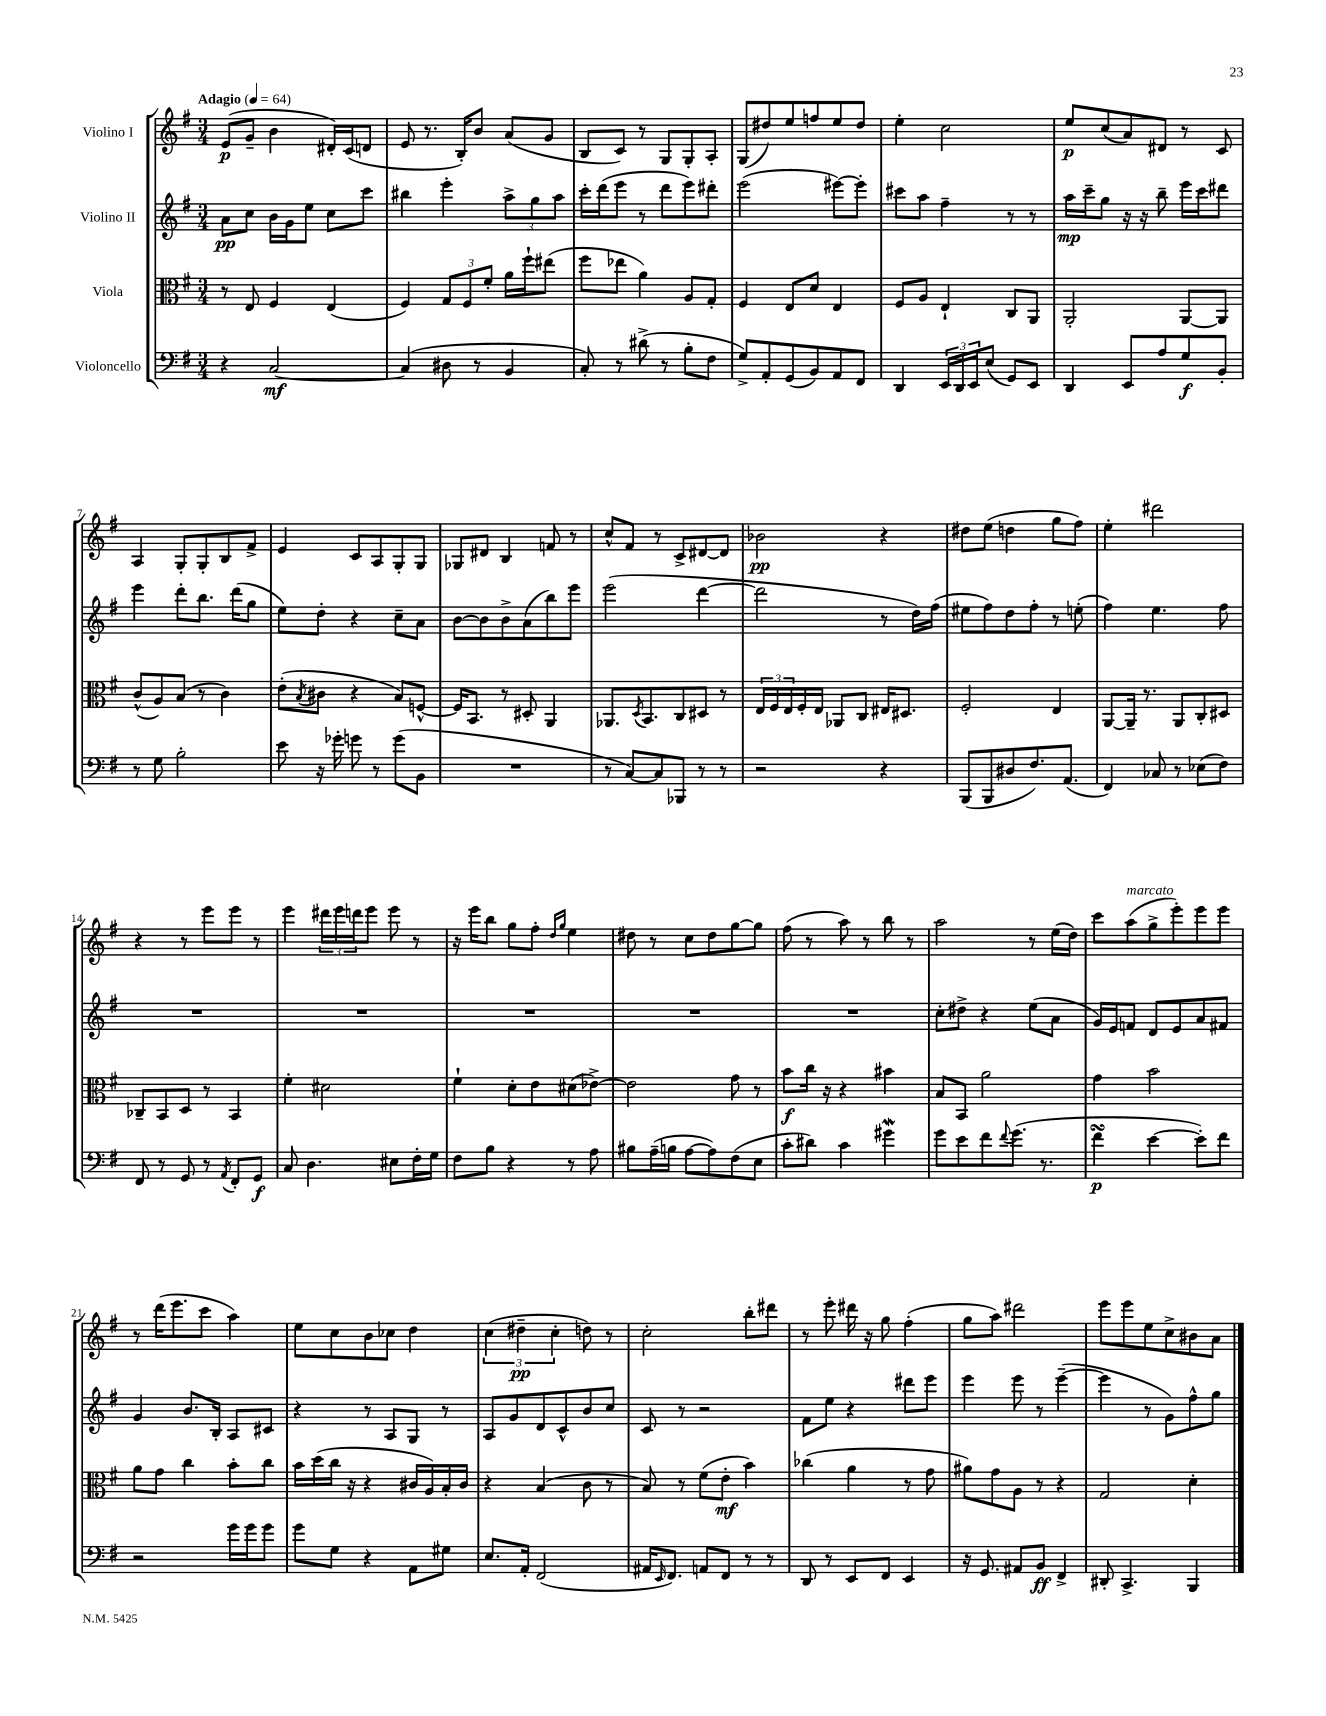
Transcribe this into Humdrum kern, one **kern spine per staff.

**kern	**dynam	**kern	**dynam	**kern	**dynam	**kern	**dynam
*part4	*part4	*part3	*part3	*part2	*part2	*part1	*part1
*staff4	*staff4	*staff3	*staff3	*staff2	*staff2	*staff1	*staff1
*I"Violoncello	*	*I"Viola	*	*I"Violino II	*	*I"Violino I	*
*clefF4	*	*clefC3	*	*clefG2	*	*clefG2	*
*k[f#]	*	*k[f#]	*	*k[f#]	*	*k[f#]	*
*M3/4	*	*M3/4	*	*M3/4	*	*M3/4	*
*MM64	*	*MM64	*	*MM64	*	*MM64	*
=1	=1	=1	=1	=1	=1	=1	=1
!	!	!	!	!	!	!LO:TX:a:B:t=Adagio	!
4r	.	8r	.	8a\L	pp	(8e/L	p
.	.	8E/	.	8cc\J	.	8g~/J	.
[2C/	mf	4F#/	.	16b\LL	.	4b\	.
.	.	.	.	16g\J	.	.	.
.	.	.	.	8ee\J	.	.	.
.	.	(4E/	.	8cc\L	.	16d#X'/LL)	.
.	.	.	.	.	.	(16c/J	.
.	.	.	.	8ccc\J	.	8dn/J	.
=2	=2	=2	=2	=2	=2	=2	=2
(4C/]	.	4F#/)	.	4bb#X\	.	8e/	.
.	.	.	.	.	.	8.r	.
8D#X\	.	12G/L	.	4eee'\	.	.	.
.	.	.	.	.	.	16B'/KL)	.
.	.	12F#/	.	.	.	.	.
8r	.	.	.	.	.	8b/J	.
.	.	12f#'/J	.	.	.	.	.
4BB/	.	16a\LL	.	12aa^\L	.	(8a/L	.
.	.	16ff#`\J	.	.	.	.	.
.	.	.	.	12gg\	.	.	.
.	.	(8ee#X\J	.	.	.	8g/J	.
.	.	.	.	12aa\J	.	.	.
=3	=3	=3	=3	=3	=3	=3	=3
8C'/)	.	8ff#\L	.	16ccc'\LL	.	8B/L	.
.	.	.	.	(16ddd\J	.	.	.
8r	.	8ee-X\J	.	8eee\J	.	8c/J)	.
(8d#X^\	.	4a\)	.	8r	.	8r	.
8r	.	.	.	8ddd\L	.	8G/L	.
8B'\L	.	8A/L	.	8eee\)	.	8G'/	.
8F#\J	.	8G'/J	.	8ddd#X'\J	.	8A'/J	.
=4	=4	=4	=4	=4	=4	=4	=4
8G^/L)	.	4F#/	.	(2eee\	.	(8G/L	.
8AA'/	.	.	.	.	.	8dd#X/)	.
(8GG/	.	8E/L	.	.	.	8ee/	.
8BB/)	.	8d/J	.	.	.	8ffn/	.
8AA/	.	4E/	.	[8eee#X\L)	.	8ee/	.
8FF#/J	.	.	.	8eee#'\J]	.	8dd#/J	.
=5	=5	=5	=5	=5	=5	=5	=5
4DD/	.	8F#/L	.	8ccc#X\L	.	4ee'\	.
.	.	8A/J	.	8aa\J	.	.	.
24EE/LL	.	4E`/	.	4ff#~\	.	2cc\	.
24DD/	.	.	.	.	.	.	.
24EE/J	.	.	.	.	.	.	.
(8E/J	.	.	.	.	.	.	.
8GG/L)	.	8C/L	.	8r	.	.	.
8EE/J	.	8AA/J	.	8r	.	.	.
=6	=6	=6	=6	=6	=6	=6	=6
4DD/	.	2AA'/	.	16aa\LL	mp	8ee/L	p
.	.	.	.	16ccc~\J	.	.	.
.	.	.	.	8gg\J	.	(8cc/	.
8EE/L	.	.	.	16r	.	8a/)	.
.	.	.	.	16r	.	.	.
8A/	.	.	.	8bb~\	.	8d#X/J	.
8G/	f	[8AA/L	.	16eee\LL	.	8r	.
.	.	.	.	16ccc\J	.	.	.
8BB'/J	.	8AA/J]	.	8ddd#X\J	.	8c/	.
!!LO:LB:g=z
=7	=7	=7	=7	=7	=7	=7	=7
8r	.	(8c^^/L	.	4eee\	.	4A/	.
8G\	.	8A/)	.	.	.	.	.
2B'\	.	(8B/J	.	8ddd'\L	.	8G'/L	.
.	.	8r	.	8.bb\J	.	8G'/	.
.	.	4c\)	.	.	.	8B/	.
.	.	.	.	(16ddd\KL	.	.	.
.	.	.	.	8gg\J	.	8f#^/J	.
=8	=8	=8	=8	=8	=8	=8	=8
8e\	.	(8e'\L	.	8ee\L)	.	4e/	.
.	.	8qB/	.	.	.	.	.
16r	.	8c#X\J	.	8dd'\J	.	.	.
16g-X'\	.	.	.	.	.	.	.
8gn\	.	4r	.	4r	.	8c/L	.
8r	.	.	.	.	.	8A/	.
(8g\L	.	8B/L)	.	8cc~\L	.	8G'/	.
8BB\J	.	[8Fn^^/J	.	8a\J	.	8G/J	.
=9	=9	=9	=9	=9	=9	=9	=9
2.r	.	16F/KL]	.	[8b\L	.	8G-X/L	.
.	.	8.BB/J	.	.	.	.	.
.	.	.	.	8b\]	.	8d#X/J	.
.	.	8r	.	8b^\	.	4B/	.
.	.	8D#X'/	.	(8a\	.	.	.
.	.	4AA/	.	8bb\)	.	8fn/	.
.	.	.	.	8eee\J	.	8r	.
=10	=10	=10	=10	=10	=10	=10	=10
8r	.	8.AA-X/L	.	(2eee\	.	8cc^^/L	.
[8C/L)	.	.	.	.	.	8f#/J	.
.	.	8qD/	.	.	.	.	.
.	.	8.BB/	.	.	.	.	.
8C/]	.	.	.	.	.	8r	.
8BBB-X/J	.	8C/	.	.	.	8c^/L	.
8r	.	8D#X/J	.	[4ddd\	.	[8d#X/	.
8r	.	8r	.	.	.	8d#/J]	.
=11	=11	=11	=11	=11	=11	=11	=11
2r	.	24E/LL	.	2ddd\]	.	2b-X\	pp
.	.	24F#/	.	.	.	.	.
.	.	24E/	.	.	.	.	.
.	.	16F#'/	.	.	.	.	.
.	.	16E/JJ	.	.	.	.	.
.	.	8AA-X/L	.	.	.	.	.
.	.	8C/J	.	.	.	.	.
4r	.	16E#X/KL	.	8r	.	4r	.
.	.	8.D#X/J	.	.	.	.	.
.	.	.	.	16dd\LL)	.	.	.
.	.	.	.	(16ff#\JJ	.	.	.
=12	=12	=12	=12	=12	=12	=12	=12
(8BBB/L	.	2F#'/	.	8ee#X\L	.	8dd#X\L	.
8BBB/	.	.	.	8ff#\)	.	(8ee\J	.
8D#X/	.	.	.	8dd\	.	4ddn\	.
8.F#/)	.	.	.	8ff#'\J	.	.	.
.	.	4E/	.	8r	.	8gg\L	.
(8.AA/J	.	.	.	.	.	.	.
.	.	.	.	(8een'\	.	8ff#\J)	.
=13	=13	=13	=13	=13	=13	=13	=13
4FF#/)	.	[8AA/L	.	4ff#\)	.	4ee'\	.
.	.	16AA~/Jk]	.	.	.	.	.
.	.	8.r	.	.	.	.	.
8C-X/	.	.	.	4.ee\	.	2ddd#X\	.
8r	.	8AA/L	.	.	.	.	.
(8E-X\L	.	8C'/	.	.	.	.	.
8F#\J)	.	8D#X/J	.	8ff#\	.	.	.
!!LO:LB:g=z
=14	=14	=14	=14	=14	=14	=14	=14
8FF#/	.	8C-X~/L	.	2.r	.	4r	.
8r	.	8BB/	.	.	.	.	.
8GG/	.	8D/J	.	.	.	8r	.
8r	.	8r	.	.	.	8eee\L	.
8qAA/	.	.	.	.	.	.	.
8FF#'/L	.	4BB/	.	.	.	8eee\J	.
8GG/J	f	.	.	.	.	8r	.
=15	=15	=15	=15	=15	=15	=15	=15
8C/	.	4f#'\	.	2.r	.	4eee\	.
4.D\	.	.	.	.	.	.	.
.	.	2d#X\	.	.	.	24ddd#X\LL	.
.	.	.	.	.	.	24eee\	.
.	.	.	.	.	.	24dddn\J	.
.	.	.	.	.	.	8eee\J	.
8E#X\L	.	.	.	.	.	8eee\	.
16F#'\L	.	.	.	.	.	8r	.
16G\JJ	.	.	.	.	.	.	.
=16	=16	=16	=16	=16	=16	=16	=16
8F#\L	.	4f#`\	.	2.r	.	16r	.
.	.	.	.	.	.	16eee\KL	.
8B\J	.	.	.	.	.	8bb\J	.
4r	.	8d'\L	.	.	.	8gg\L	.
.	.	8e\	.	.	.	8ff#'\J	.
.	.	.	.	.	.	16qqdd/LL	.
.	.	.	.	.	.	16qqgg/JJ	.
8r	.	(8d#X\	.	.	.	4ee\	.
8A\	.	[8e-X^\J)	.	.	.	.	.
=17	=17	=17	=17	=17	=17	=17	=17
8B#X\L	.	2e-\]	.	2.r	.	8dd#X\	.
(16A~\L	.	.	.	.	.	8r	.
16Bn\JJ	.	.	.	.	.	.	.
[8A\L	.	.	.	.	.	8cc\L	.
8A\])	.	.	.	.	.	8dd#\	.
(8F#\	.	8g\	.	.	.	[8gg\	.
8E\J	.	8r	.	.	.	8gg\J]	.
=18	=18	=18	=18	=18	=18	=18	=18
8c'\L	.	8b\L	f	2.r	.	(8ff#\	.
8d#X\J)	.	16cc\Jk	.	.	.	8r	.
.	.	16r	.	.	.	.	.
4c\	.	4r	.	.	.	8aa\)	.
.	.	.	.	.	.	8r	.
4g#XW\	.	4b#X\	.	.	.	8bb\	.
.	.	.	.	.	.	8r	.
=19	=19	=19	=19	=19	=19	=19	=19
8g\L	.	8B/L	.	8cc'\L	.	2aa\	.
8e\	.	8BB/J	.	8dd#X^\J	.	.	.
8f#\	.	2a\	.	4r	.	.	.
8qqf#/	.	.	.	.	.	.	.
(8.g\J	.	.	.	.	.	.	.
.	.	.	.	(8ee\L	.	8r	.
8.r	.	.	.	.	.	.	.
.	.	.	.	8a\J	.	(16ee\LL	.
.	.	.	.	.	.	16dd\JJ)	.
=20	=20	=20	=20	=20	=20	=20	=20
4f#sSsS\	p	4g\	.	16g/LL)	.	8ccc\L	.
.	.	.	.	16e/J	.	.	.
!	!	!	!	!	!	!LO:TX:a:i:t=marcato	!
.	.	.	.	8fn/J	.	(8aa\	.
[4e\	.	2b\	.	8d/L	.	8gg^\	.
.	.	.	.	8e/	.	8eee'\)	.
8e'\L])	.	.	.	8a/	.	8eee\	.
8f#\J	.	.	.	8f#X/J	.	8eee\J	.
!!LO:LB:g=z
=21	=21	=21	=21	=21	=21	=21	=21
2r	.	8a\L	.	4g/	.	8r	.
.	.	8g\J	.	.	.	(16ddd\KL	.
.	.	.	.	.	.	8.eee\	.
.	.	4cc\	.	8.b/L	.	.	.
.	.	.	.	.	.	8ccc\J	.
.	.	.	.	16B'/Jk	.	.	.
16g\LL	.	8b'\L	.	8A/L	.	4aa\)	.
16g\J	.	.	.	.	.	.	.
8g\J	.	8cc\J	.	8c#X/J	.	.	.
=22	=22	=22	=22	=22	=22	=22	=22
8g\L	.	16b\LL	.	4r	.	8ee\L	.
.	.	(16dd\	.	.	.	.	.
8G\J	.	16cc\JJ	.	.	.	8cc\	.
.	.	16r	.	.	.	.	.
4r	.	4r	.	8r	.	8b\	.
.	.	.	.	8A/L	.	8cc-X\J	.
8AA\L	.	16c#X/LL	.	8G/J	.	4dd\	.
.	.	16A/)	.	.	.	.	.
8G#X\J	.	16B'/	.	8r	.	.	.
.	.	16c#/JJ	.	.	.	.	.
=23	=23	=23	=23	=23	=23	=23	=23
8.E/L	.	4r	.	8A/L	.	(6cc\	.
.	.	.	.	8g/	.	.	.
.	.	.	.	.	.	6dd#X~\	pp
16AA'/Jk	.	.	.	.	.	.	.
(2FF#/	.	(4B/	.	8d/	.	.	.
.	.	.	.	.	.	6cc'\	.
.	.	.	.	8c^^/	.	.	.
.	.	8c\	.	8b/	.	8ddn\)	.
.	.	8r	.	8cc/J	.	8r	.
=24	=24	=24	=24	=24	=24	=24	=24
16AA#X/KL	.	8B/)	.	8c/	.	2cc'\	.
16qqEE/	.	.	.	.	.	.	.
8.FF#/J)	.	.	.	.	.	.	.
.	.	8r	.	8r	.	.	.
8AAn/L	.	(8f#\L	.	2r	.	.	.
8FF#/J	.	8e'\J	mf	.	.	.	.
8r	.	4b\)	.	.	.	8bb'\L	.
8r	.	.	.	.	.	8ddd#X\J	.
=25	=25	=25	=25	=25	=25	=25	=25
8DD/	.	(4cc-X\	.	8f#\L	.	8r	.
8r	.	.	.	8ee\J	.	8eee'\	.
8EE/L	.	4a\	.	4r	.	16ddd#X\	.
.	.	.	.	.	.	16r	.
8FF#/J	.	.	.	.	.	8gg\	.
4EE/	.	8r	.	8ddd#X\L	.	(4ff#'\	.
.	.	8g\	.	8eee\J	.	.	.
=26	=26	=26	=26	=26	=26	=26	=26
16r	.	8a#X\L)	.	4eee\	.	8gg\L	.
8.GG/	.	.	.	.	.	.	.
.	.	8g\	.	.	.	8aa\J)	.
8AA#X/L	.	8A\J	.	8eee\	.	2ddd#X\	.
8BB/J	ff	8r	.	8r	.	.	.
4FF#^/	.	4r	.	([4eee~\	.	.	.
=27	=27	=27	=27	=27	=27	=27	=27
8DD#X'/	.	2G/	.	4eee\]	.	8eee\L	.
4.CC^/	.	.	.	.	.	8eee\	.
.	.	.	.	8r	.	8ee\	.
.	.	.	.	8g\L)	.	8cc^\	.
4BBB/	.	4d'\	.	8ff#^^\	.	8b#X\	.
.	.	.	.	8gg\J	.	8a\J	.
==	==	==	==	==	==	==	==
*-	*-	*-	*-	*-	*-	*-	*-
